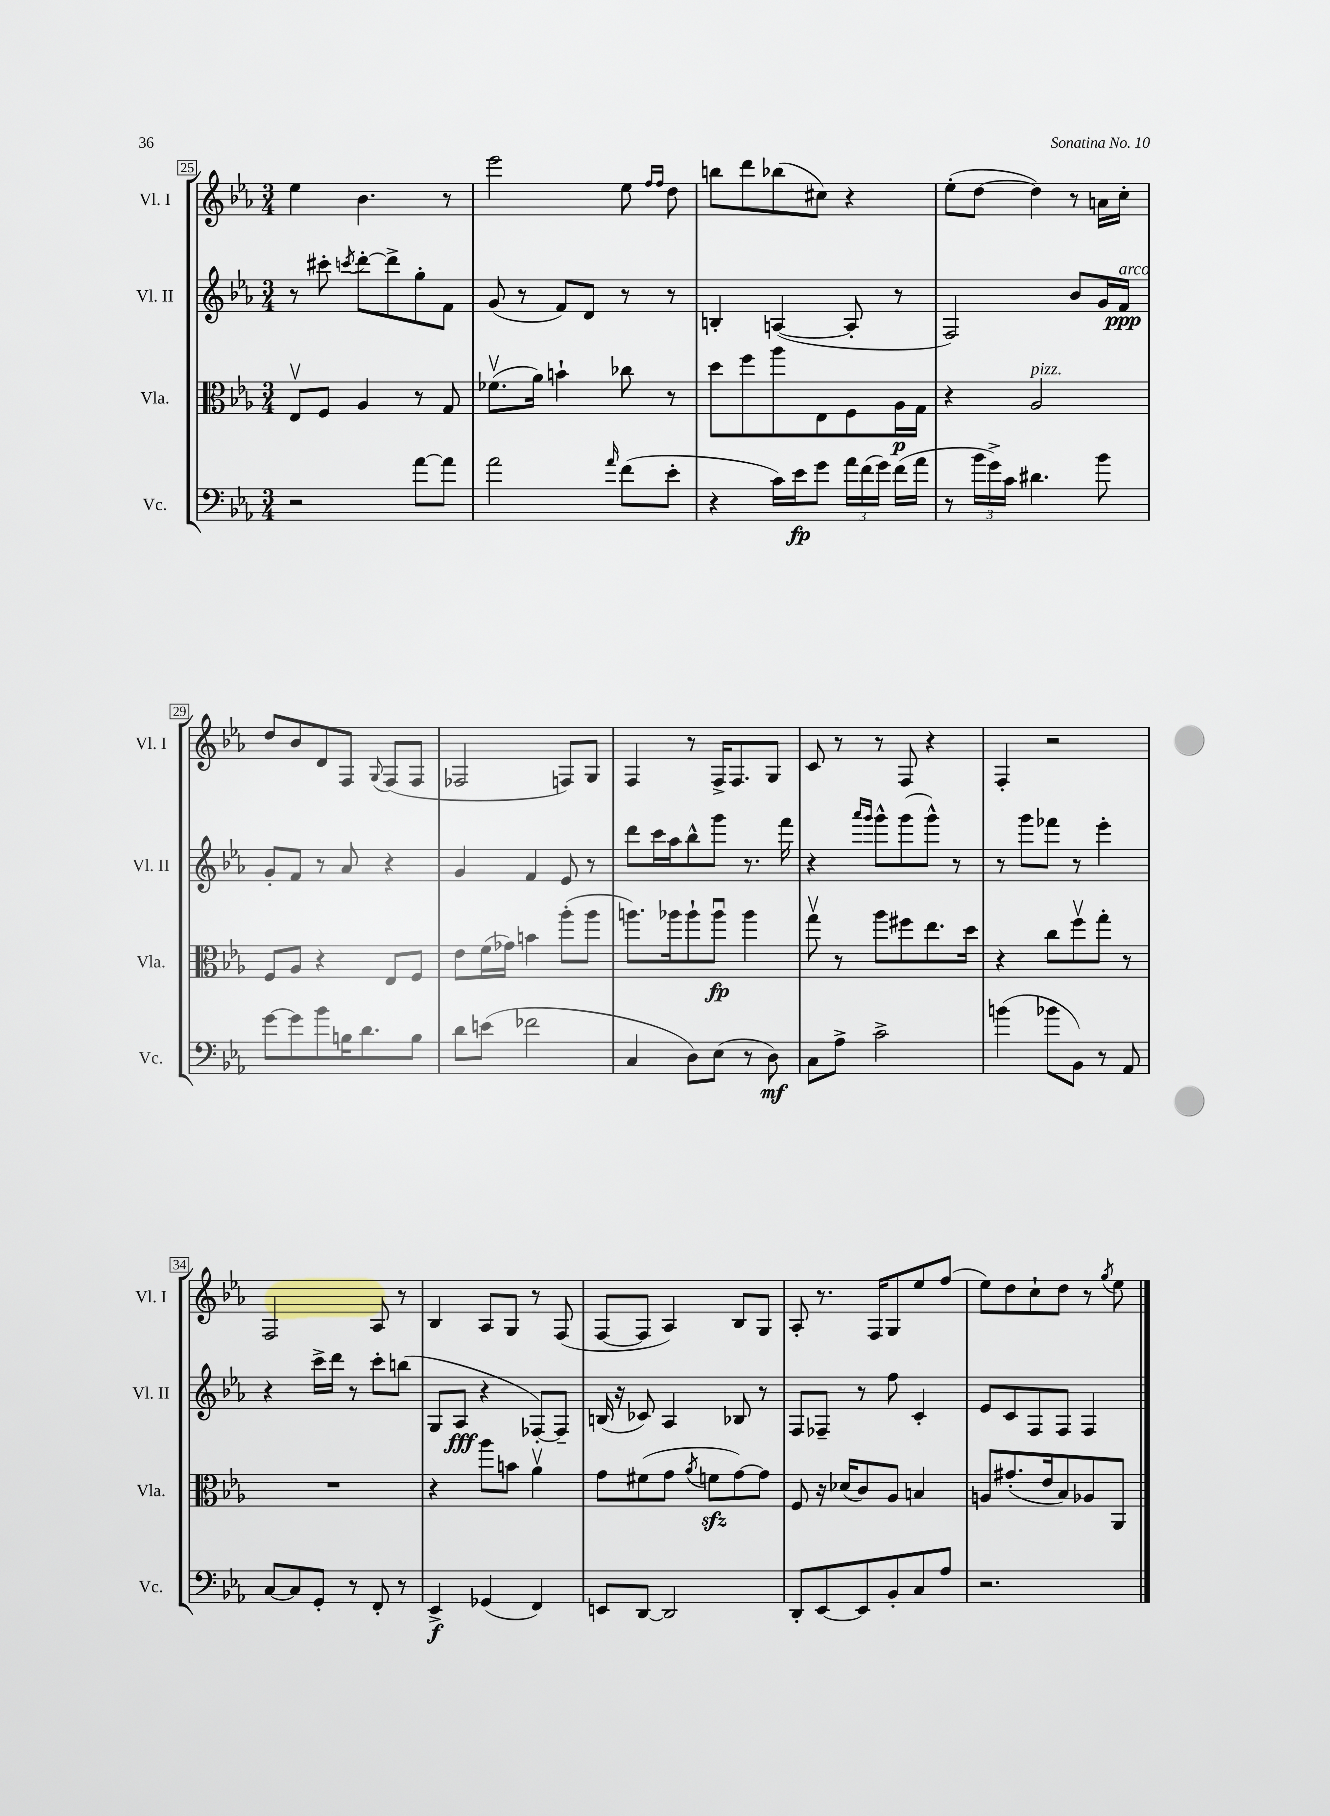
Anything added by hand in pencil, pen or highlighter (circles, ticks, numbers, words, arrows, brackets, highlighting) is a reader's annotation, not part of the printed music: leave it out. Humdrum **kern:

**kern	**dynam	**kern	**dynam	**kern	**dynam	**kern
*part4	*part4	*part3	*part3	*part2	*part2	*part1
*staff4	*staff4	*staff3	*staff3	*staff2	*staff2	*staff1
*I"Vc.	*	*I"Vla.	*	*I"Vl. II	*	*I"Vl. I
*I'Vc.	*	*I'Vla.	*	*I'Vl. II	*	*I'Vl. I
*clefF4	*	*clefC3	*	*clefG2	*	*clefG2
*k[b-e-a-]	*	*k[b-e-a-]	*	*k[b-e-a-]	*	*k[b-e-a-]
*M3/4	*	*M3/4	*	*M3/4	*	*M3/4
=25	=25	=25	=25	=25	=25	=25
2r	.	8E-v/L	.	8r	.	4ee-\
.	.	8F/J	.	8ccc#X'\	.	.
.	.	.	.	8qcccn/	.	.
.	.	4A-/	.	[8ddd'\L	.	4.b-\
.	.	.	.	8ddd^\]	.	.
[8a-\L	.	8r	.	8gg'\	.	.
8a-\J]	.	8G/	.	8f\J	.	8r
=26	=26	=26	=26	=26	=26	=26
2a-\	.	(8.f-Xv\L	.	(8g/	.	2eee-\
.	.	.	.	8r	.	.
.	.	16a-\Jk)	.	.	.	.
.	.	4bn`\	.	8f/L)	.	.
.	.	.	.	8d/J	.	.
16qqa-/	.	.	.	.	.	.
(8f\L	.	8cc-X\	.	8r	.	8ee-\
.	.	.	.	.	.	16qqff/LL
.	.	.	.	.	.	16qqff/JJ
8e-'\J	.	8r	.	8r	.	8dd\
=27	=27	=27	=27	=27	=27	=27
4r	.	8dd\L	.	4Bn'/	.	8bbn\L
.	.	8ff\	.	.	.	8ddd\
16c\LL)	.	8aa-\	.	([4An/	.	(8bb-X\
16e-\J	fp	.	.	.	.	.
8g\J	.	8E-\	.	.	.	8cc#X\J)
24a-\LL	.	8F\	.	8A'/]	.	4r
(24f\	.	.	.	.	.	.
24g\JJ)	.	.	.	.	.	.
(16f\LL	.	16A-\L	p	8r	.	.
16a-\JJ	.	16G\JJ	.	.	.	.
=28	=28	=28	=28	=28	=28	=28
8r	.	4r	.	2F/)	.	(8ee-'\L
24b-\LL	.	.	.	.	.	[8dd\J
24g^\)	.	.	.	.	.	.
24c\JJ	.	.	.	.	.	.
!	!	!LO:TX:a:i:t=pizz.	!	!	!	!
4.d#X\	.	2A-/	.	.	.	4dd\])
.	.	.	.	8b-/L	.	8r
8b-\	.	.	.	16g/L	.	16an\LL
!	!	!	!	!LO:TX:a:i:t=arco	!	!
.	.	.	.	16f/JJ	ppp	16cc'\JJ
!!LO:LB:g=z
=29	=29	=29	=29	=29	=29	=29
[8g\L	.	8F/L	.	8g'/L	.	8dd/L
8g\]	.	8A-/J	.	8f/J	.	8b-/
8b-\	.	4r	.	8r	.	8d/
16Bn\K	.	.	.	8a-/	.	8F/J
8.d\	.	.	.	.	.	.
.	.	.	.	.	.	8qqG/
.	.	8E-/L	.	4r	.	(8F/L
8B\J	.	8F/J	.	.	.	8F/J
=30	=30	=30	=30	=30	=30	=30
8d\L	.	8e-\L	.	4g/	.	2F-X/
(8en\J	.	(16f\L	.	.	.	.
.	.	16g-X\JJ)	.	.	.	.
2f-X\	.	4bn\	.	4f/	.	.
.	.	(8aa-'\L	.	8e-/	.	8Fn/L)
.	.	8aa-\J	.	8r	.	8G/J
=31	=31	=31	=31	=31	=31	=31
4C/	.	8.aan\L)	.	8ddd\L	.	4F/
.	.	.	.	16ccc\L	.	.
.	.	16aa-X\k	.	16aa-\J	.	.
8D\L)	.	8aa-`\	.	8bb-^^\	.	8r
(8E-\J	.	8aa-u\J	fp	8ggg\J	.	16F^/KL
.	.	.	.	.	.	8.F/
8r	.	4aa-\	.	8.r	.	.
8D\)	mf	.	.	.	.	8G/J
.	.	.	.	16fff\	.	.
=32	=32	=32	=32	=32	=32	=32
8C\L	.	8ggv\	.	4r	.	8c/
8A-^\J	.	8r	.	.	.	8r
.	.	.	.	16qqaaa-/LL	.	.
.	.	.	.	16qqggg/JJ	.	.
2c^\	.	8aa-\L	.	8ggg^^\L	.	8r
.	.	8ff#X\	.	(8ggg\	.	8F/
.	.	8.ee-\	.	8ggg^^\J)	.	4r
.	.	.	.	8r	.	.
.	.	16dd\Jk	.	.	.	.
=33	=33	=33	=33	=33	=33	=33
(4bn\	.	4r	.	8r	.	4F'/
.	.	.	.	8ggg\L	.	.
8b-X\L	.	8cc\L	.	8fff-X\J	.	2r
8BB-\J)	.	8ffv\	.	8r	.	.
8r	.	8gg'\J	.	4eee-'\	.	.
8AA-/	.	8r	.	.	.	.
!!LO:LB:g=z
=34	=34	=34	=34	=34	=34	=34
[8C/L	.	2.r	.	4r	.	2F/
8C/]	.	.	.	.	.	.
8GG'/J	.	.	.	16ccc^\LL	.	.
.	.	.	.	16ddd\JJ	.	.
8r	.	.	.	8r	.	.
8FF'/	.	.	.	8ccc'\L	.	8A-/
8r	.	.	.	(8bbn\J	.	8r
=35	=35	=35	=35	=35	=35	=35
4EE-^/	f	4r	.	8G/L	.	4B-/
.	.	.	.	8A-/J	fff	.
(4GG-X/	.	8aa-\L	.	4r	.	8A-/L
.	.	8bn\J	.	.	.	8G/J
4FF/)	.	4a-v\	.	[8F-X'/L)	.	8r
.	.	.	.	8F-~/J]	.	(8F/
=36	=36	=36	=36	=36	=36	=36
8EEn/L	.	8g\L	.	(16Bn/	.	[8F/L
.	.	.	.	16r	.	.
[8DD/J	.	(8f#X\	.	8c-X/)	.	8F/J]
2DD/]	.	8g\J	.	4A-/	.	4A-/)
.	.	8qa-/	.	.	.	.
.	.	8fnzz\L	.	.	.	.
.	.	[8g\)	.	8B-X/	.	8B-/L
.	.	8g\J]	.	8r	.	8G/J
=37	=37	=37	=37	=37	=37	=37
8DD'/L	.	8F/	.	8F/L	.	8A-'/
[8EE-/	.	16r	.	8F-X~/J	.	8.r
.	.	(16d-X/KL	.	.	.	.
8EE-/]	.	8c/)	.	8r	.	.
.	.	.	.	.	.	16F/KL
8BB-'/	.	8A-/J	.	8ff\	.	8G/
8C/	.	4Bn/	.	4c'/	.	8ee-/
8A-/J	.	.	.	.	.	(8ff/J
=38	=38	=38	=38	=38	=38	=38
2.r	.	8An/L	.	8e-/L	.	8ee-\L)
.	.	(8.g#X'/	.	8c/	.	8dd\
.	.	.	.	8F/	.	8cc`\
.	.	16e-/k	.	.	.	.
.	.	8B-/)	.	8F/J	.	8dd\J
.	.	8A-X/	.	4F/	.	8r
.	.	.	.	.	.	8qgg/
.	.	8AA-/J	.	.	.	8ee-\
==	==	==	==	==	==	==
*-	*-	*-	*-	*-	*-	*-
